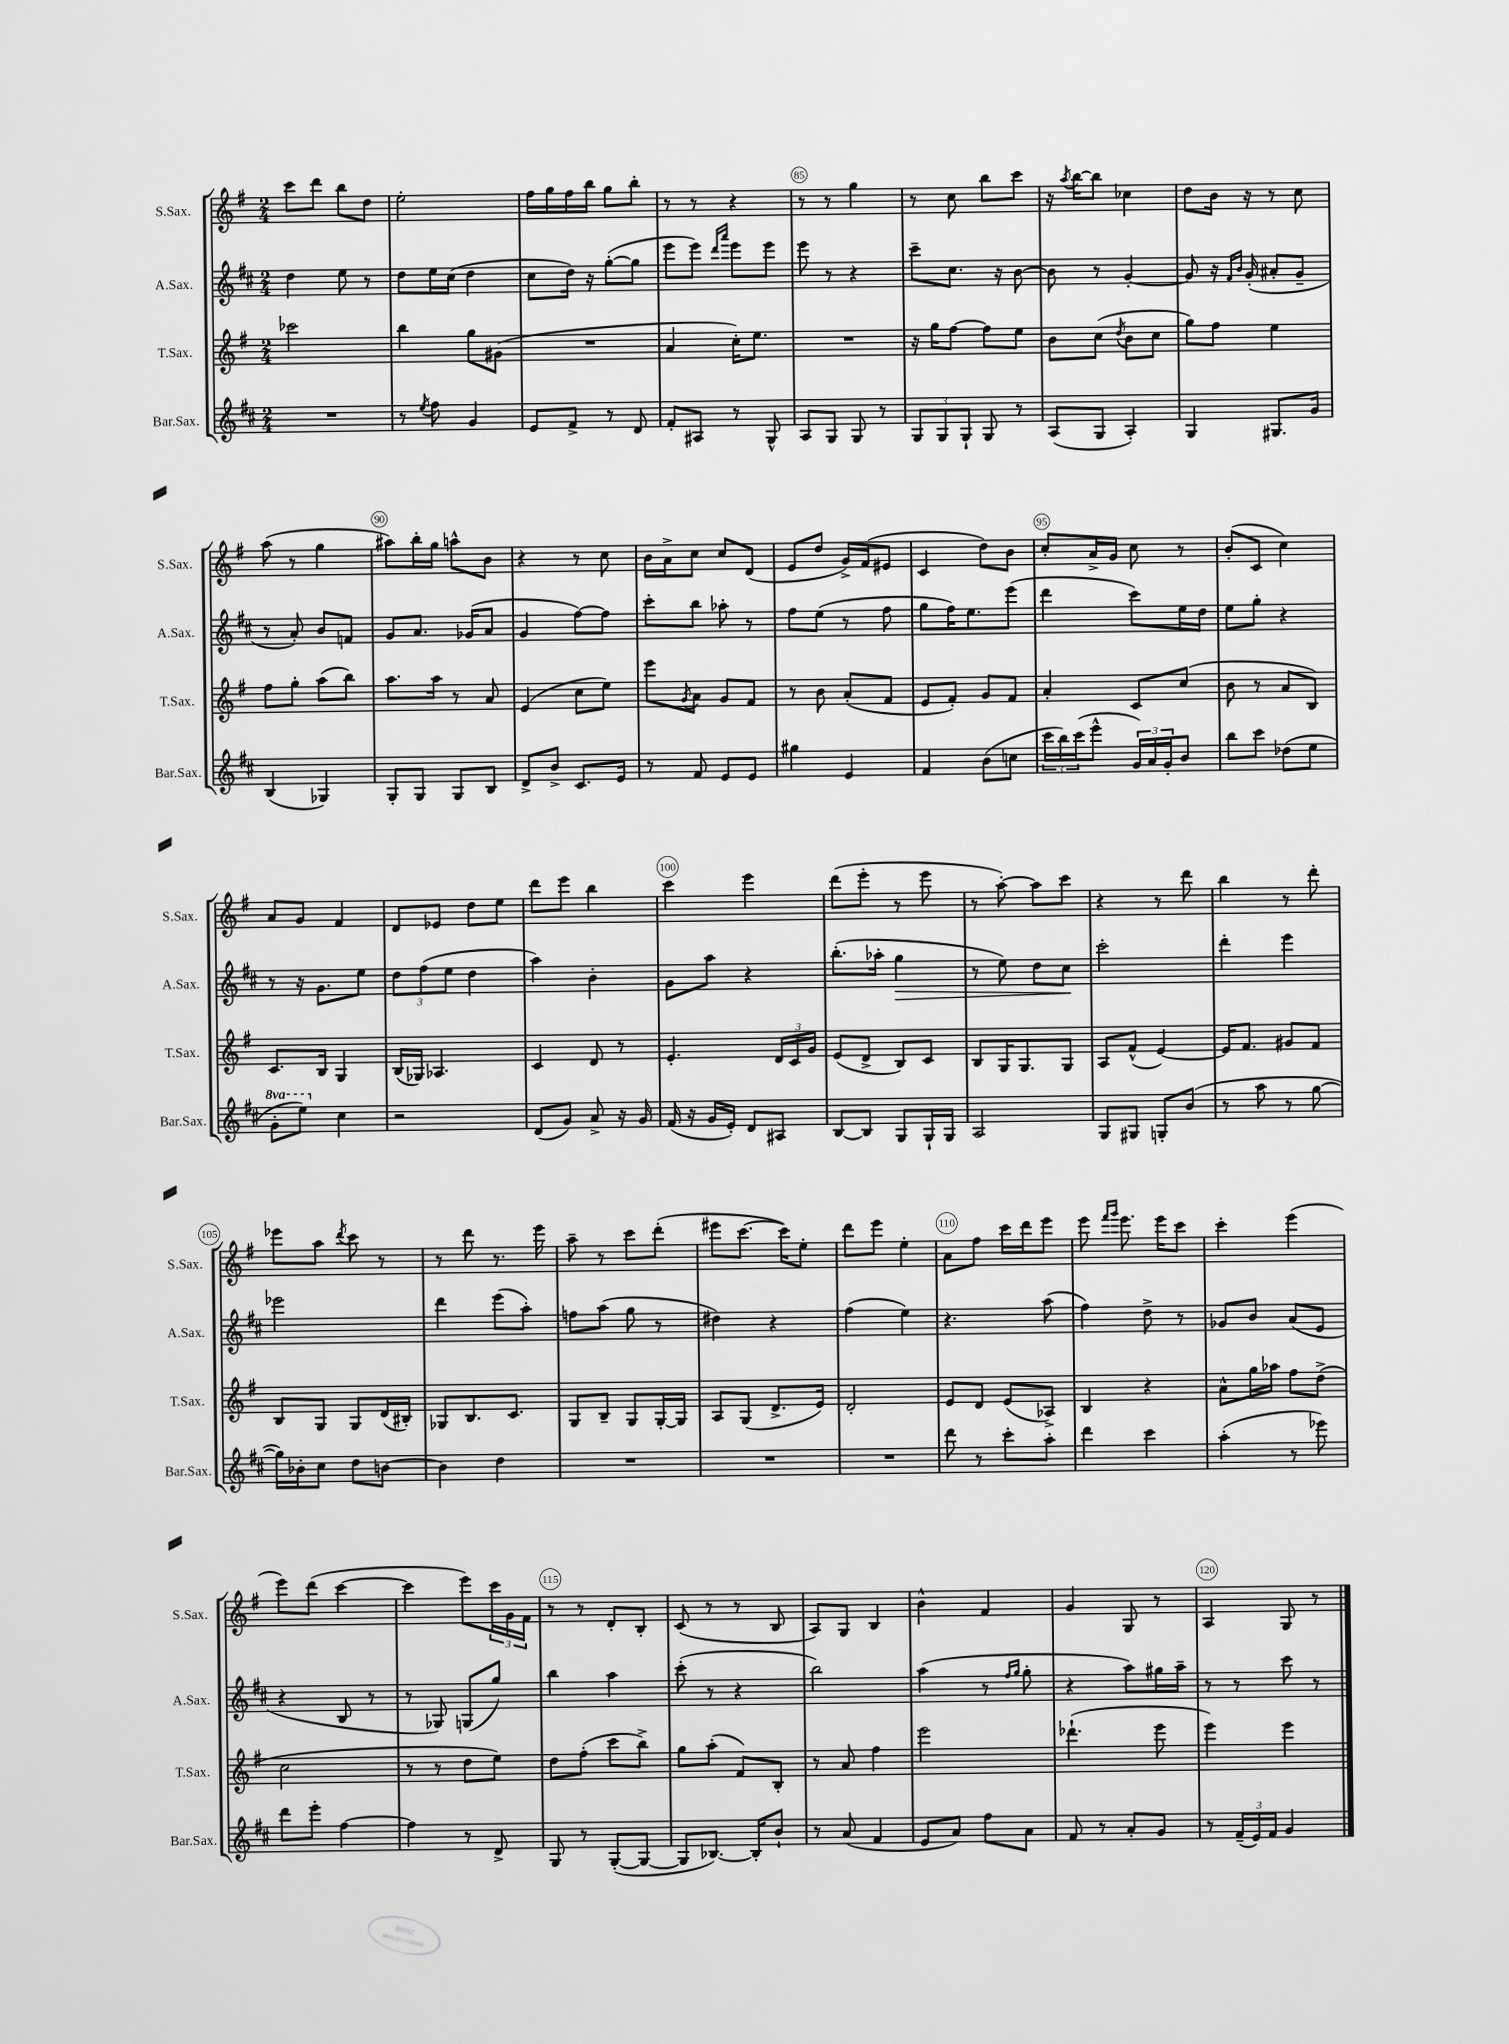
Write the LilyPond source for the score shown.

<<
\new StaffGroup <<
\new Staff = "s0" \with { instrumentName = "S.Sax." shortInstrumentName = "S.Sax." } {
    \clef treble \key g \major \numericTimeSignature \time 2/4
    c'''8 d'''8 b''8 d''8 |
    e''2-. |
    fis''16 g''16 fis''16 b''16 g''8 b''8-. |
    r8 r8 r4 |
    r8 r8 g''4 |
    r8 c''8 b''8 c'''8 |
    r16 \acciaccatura { a''8 } b''16~ b''8 ces''4 |
    d''8 b'16 r16 r8 c''8 |
    a''8( r8 g''4 |
    ais''8) b''16-. g''16 a''8-^ b'8 |
    r4 r8 c''8 |
    b'16 a'16-> c''8 c''8 d'8( |
    e'8 d''8 g'16->) fis'16( eis'8 |
    c'4 d''8) b'8 |
    c''8-. a'16-> g'16 c''8 r8 |
    b'8-.( c'8 c''4) |
    a'8 g'8 fis'4 |
    d'8 ees'8 d''8 e''8 |
    d'''8 e'''8 b''4 |
    c'''4 e'''4 |
    d'''8( e'''8-. r8 e'''8 |
    r8 a''8~-.) a''8 c'''8 |
    r4 r8 d'''8 |
    b''4 r8 d'''8-. |
    ees'''8 a''8 \acciaccatura { d'''8 } c'''8 r8 |
    r8 d'''8 r8. e'''16 |
    a''8-- r8 c'''8 d'''8-.( |
    eis'''8 c'''8.~ c'''16) e''8-. |
    d'''8 e'''8 e''4-. |
    a'8 fis''8 c'''16 d'''16 e'''8 |
    e'''8 \grace { fis'''16 g'''16 } e'''8. e'''16 c'''8 |
    c'''4-. e'''4( |
    e'''8) d'''8( c'''4~ |
    c'''4 e'''8) \tuplet 3/2 { c'''16 g'16 fis'16 } |
    r8 r8 d'8-. b8-. |
    c'8( r8 r8 b8 |
    a8) g8 b4 |
    b'4-^ fis'4 |
    g'4 g8 r8 |
    a4 g8 r8 \bar "|." |
}
\new Staff = "s1" \with { instrumentName = "A.Sax." shortInstrumentName = "A.Sax." } {
    \clef treble \key d \major \numericTimeSignature \time 2/4
    d''4 e''8 r8 |
    d''8 e''16 cis''16( d''4 |
    cis''8 d''16) r16 g''8~-.( g''8 |
    e'''8 e'''8) \grace { d'''16 a'''16 } e'''8 e'''8 |
    e'''8 r8 r4 |
    cis'''8-- cis''8. r16 b'8~ |
    b'8 r8 g'4~-. |
    g'8 r16 \grace { fis'16 b'16 } g'16-.( ais'8-. g'8-- |
    r8 a'8-.) b'8 f'8 |
    g'8 a'8. ges'16( a'8 |
    g'4 fis''8~) fis''8 |
    cis'''8-. b''8 aes''8-. r8 |
    fis''8 e''8( r8 fis''8 |
    g''8 fis''16) e''8. e'''8( |
    d'''4 cis'''8) e''16 d''16 |
    e''8 g''8-. r4 |
    r8 r16 g'8. e''8 |
    \tuplet 3/2 { d''8 fis''8( e''8 } d''4 |
    a''4) b'4-. |
    g'8 a''8 r4 |
    b''8.-.( aes''16-. g''4\> |
    r8 e''8) d''8 cis''8\! |
    cis'''2-. |
    d'''4-. e'''4 |
    ees'''2 |
    d'''4 e'''8( a''8-.) |
    f''8 a''8( g''8 r8 |
    dis''4) r4 |
    fis''4( e''4) |
    r4. a''8( |
    fis''4) d''8-> r8 |
    ges'8 b'8 a'8( e'8 |
    r4 b8 r8 |
    r8 ges8) g8( g''8) |
    b''4 a''4 |
    cis'''8-.( r8 r4 |
    b''2) |
    a''4( r8 \grace { fis''16 g''16 } g''8-. |
    r4 a''8) gis''16 a''16-- |
    r8 r8 cis'''8 r8 \bar "|." |
}
\new Staff = "s2" \with { instrumentName = "T.Sax." shortInstrumentName = "T.Sax." } {
    \clef treble \key g \major \numericTimeSignature \time 2/4
    ces'''2 |
    b''4 g''8 gis'8( |
    R2 |
    a'4 c''16-.) e''8. |
    R2 |
    r16 g''16 fis''8~ fis''8 e''8 |
    b'8 c''8( \acciaccatura { d''8 } b'8 c''8 |
    g''8) fis''8 e''4 |
    fis''8 g''8-. a''8( b''8) |
    a''8. a''16 r8 a'8 |
    e'4( c''8 e''8) |
    e'''8 \acciaccatura { g'8 } a'8 g'8 fis'8 |
    r8 b'8 a'8-.( fis'8 |
    e'8 fis'8-.) g'8 fis'8 |
    a'4-. c'8 c''8( |
    b'8 r8 a'8 b8) |
    c'8. b16 g4 |
    b16( ges16) aes4. |
    c'4 d'8 r8 |
    e'4.-. \tuplet 3/2 { d'16 c'16 g'16 } |
    e'8( d'8-> b8) c'8 |
    b8 g16 g8. g8 |
    a8 fis'8-^( e'4~) |
    e'16 fis'8. gis'8 fis'8 |
    b8 g8 g8 d'16( bis16-.) |
    ges8 b8. c'8. |
    g8 b8-- g8 g16~-. g16 |
    a8 g8( d'8.-> e'16) |
    d'2-. |
    e'8 d'8 e'8( aes8->) |
    b4 r4 |
    a'8-^ g''16 aes''16 fis''8 d''8->( |
    c''2 |
    r8 r8 d''8 e''8) |
    d''8 fis''8-.( c'''8 b''8->) |
    g''8 a''8-.( fis'8) b8-. |
    r8 a'8 fis''4 |
    e'''2 |
    des'''4.-!( e'''8 |
    e'''4) e'''4 \bar "|." |
}
\new Staff = "s3" \with { instrumentName = "Bar.Sax." shortInstrumentName = "Bar.Sax." } {
    \clef treble \key d \major \numericTimeSignature \time 2/4 \set Staff.ottavationMarkups = #ottavation-simple-ordinals
    R2 |
    r8 \acciaccatura { e''8 } fis''8 g'4 |
    e'8 fis'8-> r8 d'8 |
    fis'8-. ais8 r8 g8-^ |
    a8 g8 g8 r8 |
    \tuplet 3/2 { g8 g8 g8-! } g8 r8 |
    a8( g8 a4-.) |
    g4 gis8. g'16 |
    b4( ges4) |
    g8-. g8 g8 b8 |
    d'8-> b'8-> cis'8. e'16 |
    r8 fis'8 e'8 e'8 |
    gis''4 e'4 |
    fis'4 b'8( c''8 |
    \tuplet 3/2 { cis'''16 b''16) cis'''16( } e'''8-^ \tuplet 3/2 { g'16) a'16 g'16-. } b'8 |
    b''8 cis'''8 des''8( e''8 |
    \ottava #1 g''8-. e'''8) \ottava #0 cis''4 |
    r2 |
    d'8( g'8) a'8-> r16 g'16 |
    fis'16( r16 g'16 e'16-.) d'8 ais8 |
    b8~ b8 g8 g16-! g16 |
    a2 |
    g8 gis8 g8-. b'8( |
    r8 a''8 r8 g''8~ |
    g''16) bes'16-. cis''8 d''8 b'8~ |
    b'4 d''4 |
    R2 |
    R2 |
    R2 |
    d'''8 r8 cis'''8-. a''8-. |
    d'''4 cis'''4 |
    a''4-.( r8 ees'''8) |
    d'''8 e'''8-. fis''4~ |
    fis''4 r8 d'8-> |
    g8 r8 g8~-.( g8~ |
    g8 bes8.~) bes16-. b'8-! |
    r8 a'8( fis'4 |
    e'8 a'8) fis''8 a'8 |
    fis'8 r8 a'8-. g'8 |
    r8 \tuplet 3/2 { fis'16--( e'16) fis'16 } g'4 \bar "|." |
}
>>
>>
\layout { \context { \Score currentBarNumber = #81 \override BarNumber.break-visibility = ##(#f #t #t) barNumberVisibility = #(every-nth-bar-number-visible 5) \override BarNumber.stencil = #(make-stencil-circler 0.1 0.3 ly:text-interface::print) } }
